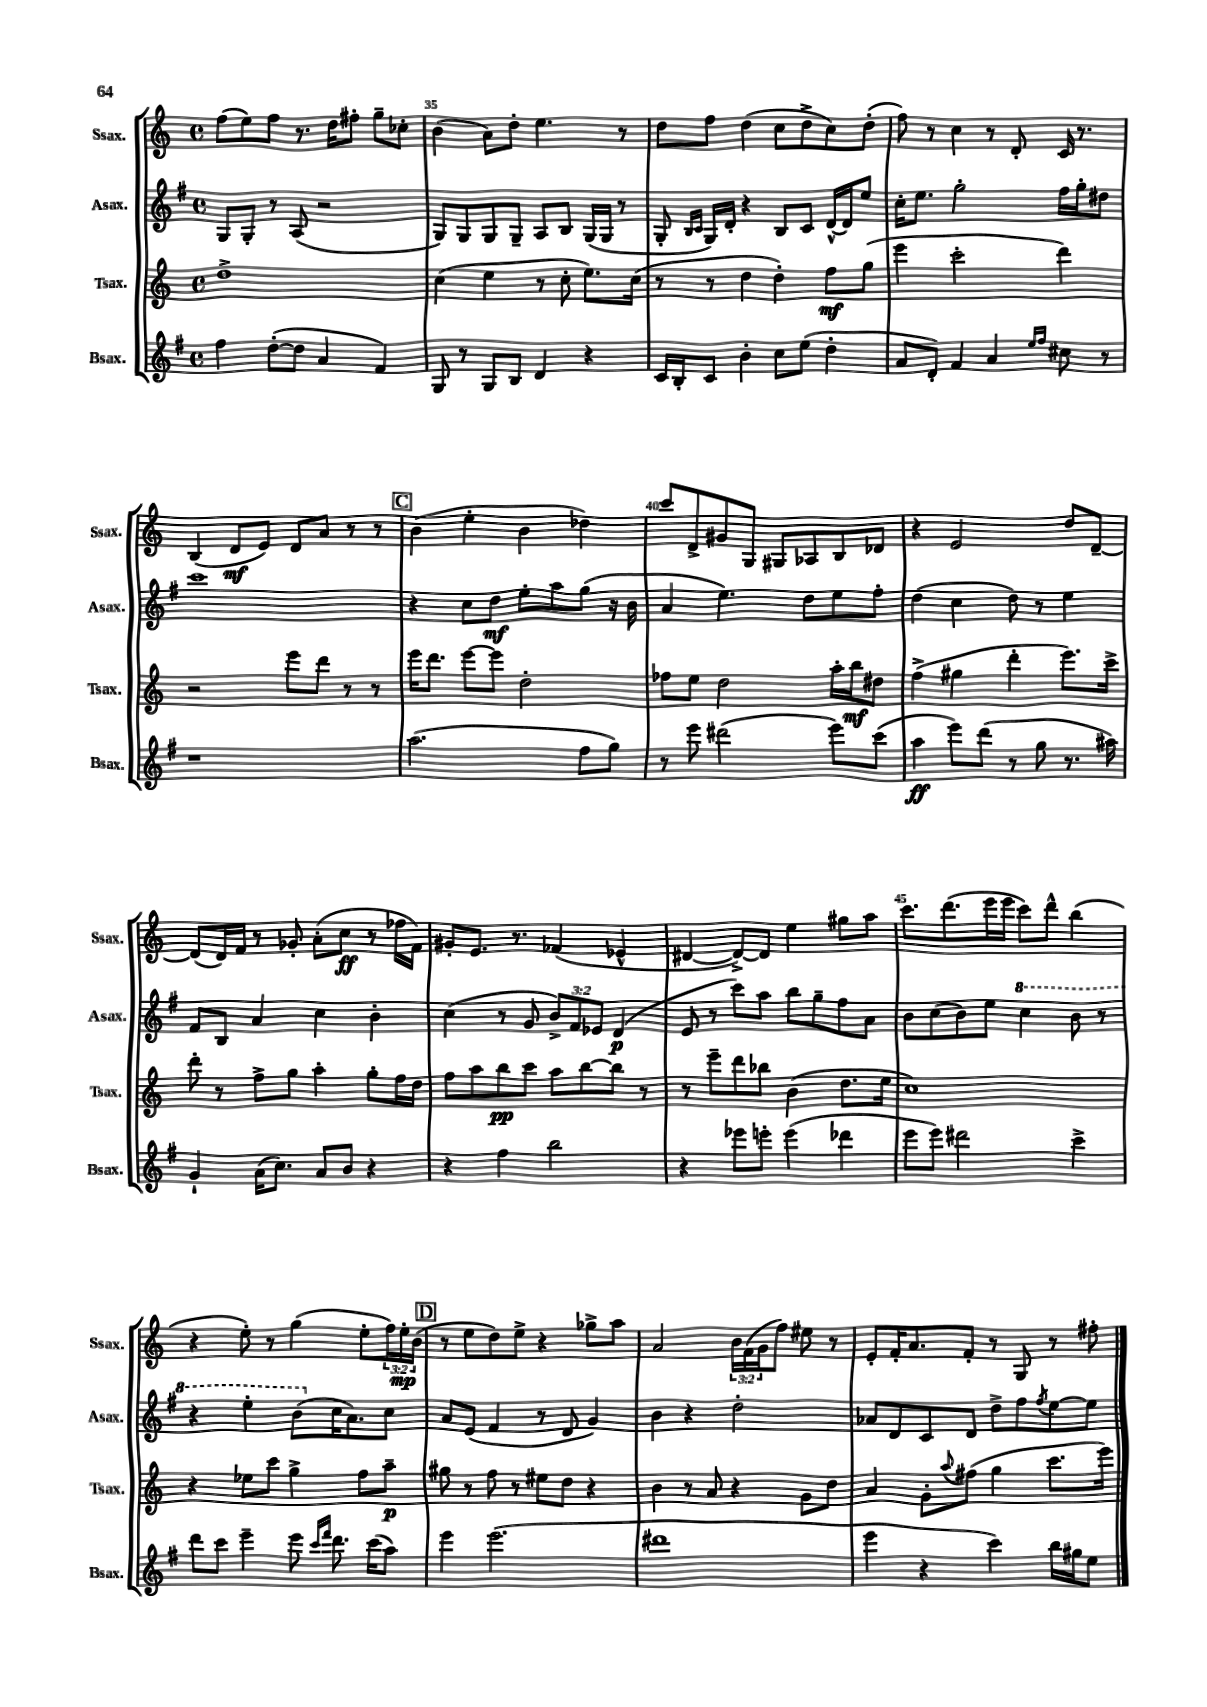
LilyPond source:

<<
\new StaffGroup <<
\new Staff = "s0" \with { instrumentName = "Ssax." shortInstrumentName = "Ssax." } {
    \clef treble \key c \major \defaultTimeSignature \time 4/4 \override Staff.TupletNumber.text = #tuplet-number::calc-fraction-text
    f''8( e''8) f''8 r8. d''16 fis''8-. g''8-- ces''8-. |
    b'4( a'8) d''8-. e''4. r8 |
    d''8 f''8 d''4( c''8 d''8-> c''8) d''8-.( |
    f''8) r8 c''4 r8 d'8-. c'16 r8. |
    b4( d'8\mf e'8) d'8 a'8 r8 r8 |
    \mark \markup { \box "C" } b'4( e''4-. b'4 des''4) |
    c'''8 d'8-> gis'8 g8 gis8 aes8 b8 des'8 |
    r4 e'2 d''8 d'8~-- |
    d'8( d'16) f'16 r8 ges'8-. a'8-.( c''8\ff r8 fes''16 f'16) |
    gis'8-. e'8. r8. fes'4( ees'4-^ |
    dis'4~ dis'8~->) dis'8 e''4 gis''8 a''8 |
    c'''8. d'''8.( e'''16 e'''16 c'''8) d'''8-^ b''4( |
    r4 e''8-.) r8 g''4( e''8-. \tuplet 3/2 { f''16) e''16-.\mp b'16( } |
    \mark \markup { \box "D" } r8 e''8 d''8) e''8-> r4 ges''8-> a''8 |
    a'2 \tuplet 3/2 { b'16 f'16( g'16 } f''8) eis''8 r8 |
    e'8-. f'16-. a'8. f'8-. r8 g8 r8 fis''8-. \bar "|." |
}
\new Staff = "s1" \with { instrumentName = "Asax." shortInstrumentName = "Asax." } {
    \clef treble \key g \major \defaultTimeSignature \time 4/4 \override Staff.TupletNumber.text = #tuplet-number::calc-fraction-text
    g8 g8-. r8 a8( r2 |
    g8) g8 g8 g8-- a8 b8 g16( g16 r8 |
    g8-. \grace { b16 c'16 } g16) d'16-. r4 b8 c'8 d'16~-^ d'16 e''8 |
    c''16-. e''8. g''2-. fis''16 g''16-. dis''8 |
    c'''1 |
    \mark \markup { \box "C" } r4 c''8 d''8\mf e''8-. a''8 g''8( r16 b'16 |
    a'4 e''4.) d''8 e''8 fis''8-. |
    d''4( c''4 d''8) r8 e''4 |
    fis'8 b8 a'4 c''4 b'4-. |
    c''4( r8 g'8 \tuplet 3/2 { b'8->) fis'8 ees'8 } d'4\p( |
    e'8 r8 c'''8) a''8 b''8 g''8-- fis''8 a'8 |
    b'8 c''8( b'8) e''8 \ottava #1 c'''4 b''8 r8 |
    r4 e'''4-. b''8( \ottava #0 c''16 a'8.) c''8 |
    \mark \markup { \box "D" } a'8 e'8( fis'4 r8 d'8 g'4) |
    b'4 r4 d''2-. |
    aes'8 d'8 c'8 d'8 d''8-> fis''8 \acciaccatura { fis''8 } e''8~ e''8 \bar "|." |
}
\new Staff = "s2" \with { instrumentName = "Tsax." shortInstrumentName = "Tsax." } {
    \clef treble \key c \major \defaultTimeSignature \time 4/4
    d''1-> |
    c''4( e''4 r8 c''8-. e''8.) c''16( |
    r8 r8 d''4 d''4-.) f''8\mf g''8( |
    e'''4 c'''2-. d'''4) |
    r2 e'''8 d'''8 r8 r8 |
    \mark \markup { \box "C" } e'''16 d'''8. e'''8~ e'''8 d''2-. |
    fes''8 e''8 d''2 a''16-. b''16\mf dis''8 |
    f''4->( gis''4 d'''4-. e'''8.) c'''16-> |
    d'''8-. r8 f''8-> g''8 a''4-. g''8-. f''16 d''16 |
    f''8 a''8 b''8\pp c'''8 a''8 b''8~ b''8 r8 |
    r8 e'''8-- d'''8 bes''8 b'4( d''8. e''16 |
    c''1) |
    r4 ees''8 c'''8 g''4-> f''8 a''8--\p |
    \mark \markup { \box "D" } gis''8 r8 f''8 r8 eis''8 d''8 r4 |
    b'4 r8 a'8 r4 g'8 d''8 |
    a'4 g'8-. \appoggiatura { a''8 } fis''8( g''4 c'''8. e'''16) \bar "|." |
}
\new Staff = "s3" \with { instrumentName = "Bsax." shortInstrumentName = "Bsax." } {
    \clef treble \key g \major \defaultTimeSignature \time 4/4
    fis''4 d''8~-.( d''8 a'4 fis'4) |
    g8 r8 g8 b8 d'4 r4 |
    c'16 b16-. c'8 b'4-. c''8 e''8( d''4-. |
    a'8 d'8-.) fis'4 a'4 \grace { e''16 fis''16 } cis''8 r8 |
    r1 |
    \mark \markup { \box "C" } a''2.( fis''8 g''8) |
    r8 e'''8 dis'''2( e'''8) c'''8( |
    a''4\ff e'''8) d'''8( r8 g''8 r8. ais''16) |
    g'4-! a'16( c''8.) a'8 b'8 r4 |
    r4 fis''4 b''2 |
    r4 ees'''8 e'''8-. e'''4( des'''4 |
    e'''8 e'''8) dis'''2 c'''4-> |
    d'''8 c'''8 e'''4-- e'''8 \grace { c'''16 fis'''16 } d'''8. c'''16( a''8) |
    \mark \markup { \box "D" } e'''4 e'''2.( |
    dis'''1 |
    e'''4 r4 c'''4) b''16 gis''16 e''8 \bar "|." |
}
>>
>>
\layout { \context { \Score currentBarNumber = #34 \override BarNumber.break-visibility = ##(#f #t #t) barNumberVisibility = #(every-nth-bar-number-visible 5) } }
